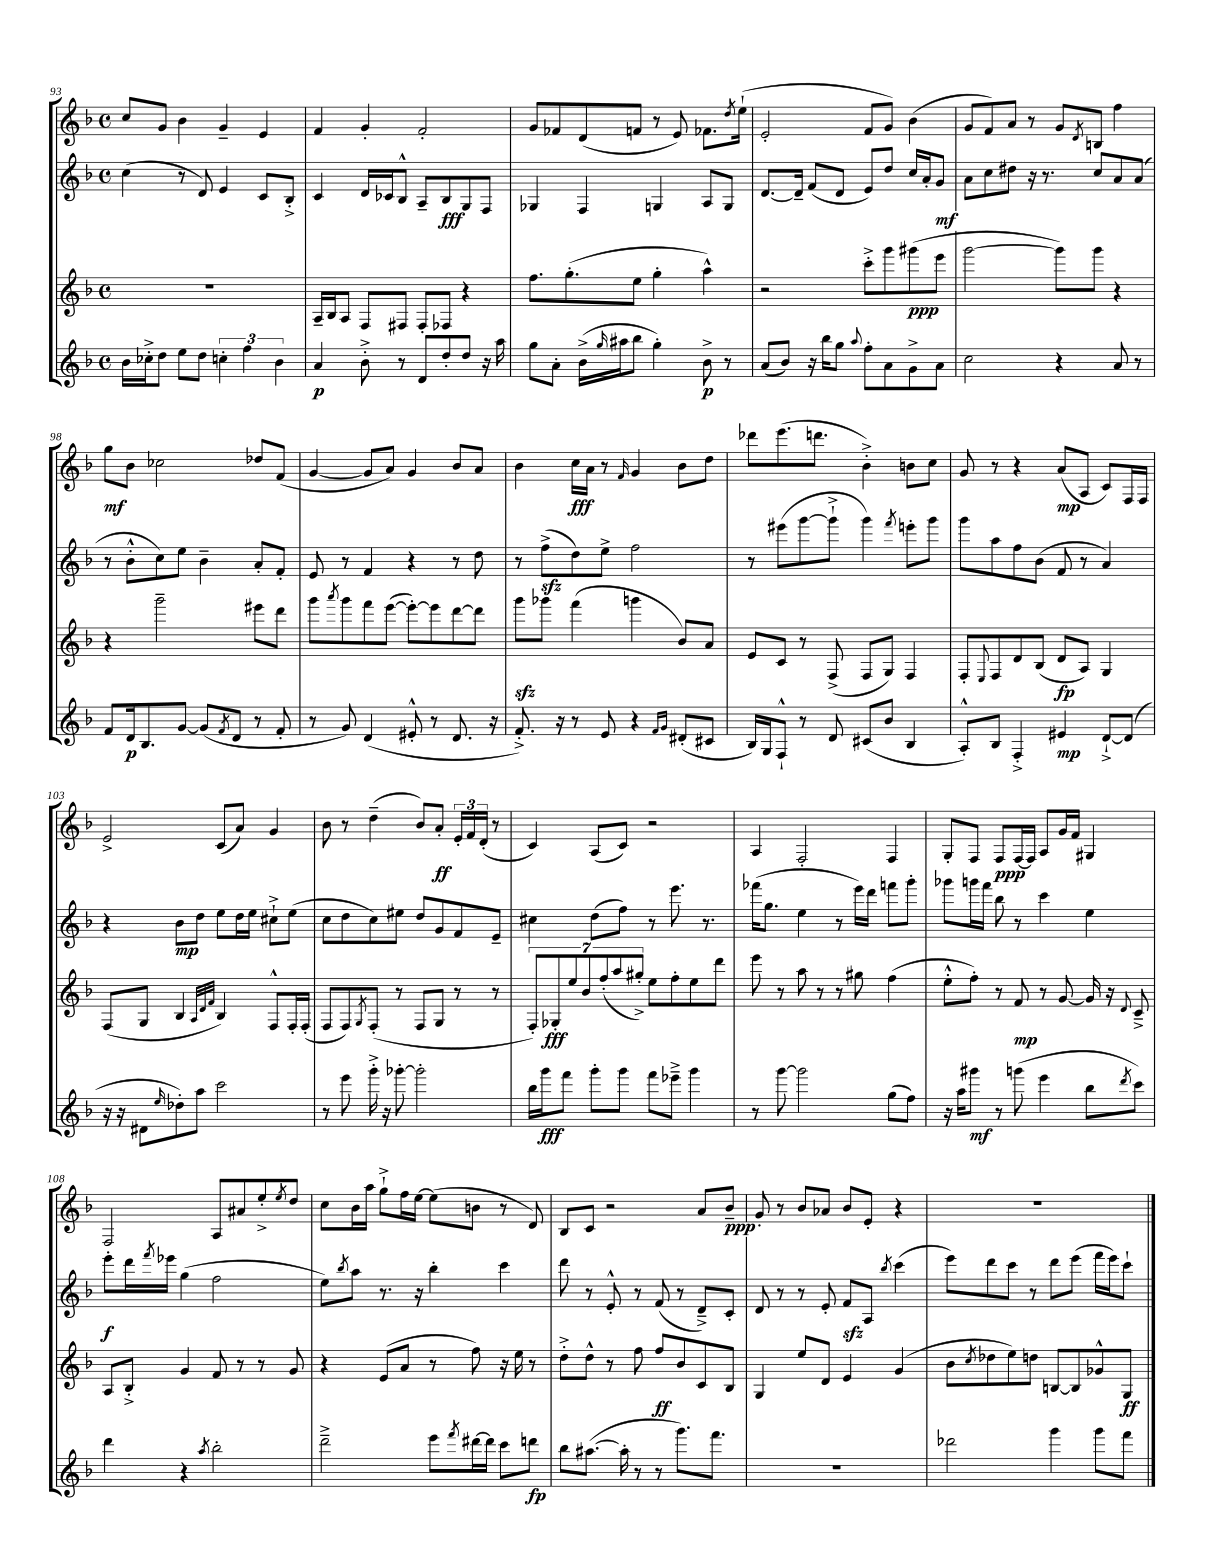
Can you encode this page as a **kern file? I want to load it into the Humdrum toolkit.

**kern	**dynam	**kern	**dynam	**kern	**dynam	**kern	**dynam
*part4	*part4	*part3	*part3	*part2	*part2	*part1	*part1
*staff4	*staff4	*staff3	*staff3	*staff2	*staff2	*staff1	*staff1
*clefG2	*	*clefG2	*	*clefG2	*	*clefG2	*
*k[b-]	*	*k[b-]	*	*k[b-]	*	*k[b-]	*
*M4/4	*	*M4/4	*	*M4/4	*	*M4/4	*
*met(c)	*	*met(c)	*	*met(c)	*	*met(c)	*
=93	=93	=93	=93	=93	=93	=93	=93
16b-\LL	.	1r	.	(4cc\	.	8cc/L	.
16cc-X'^\J	.	.	.	.	.	.	.
8dd\J	.	.	.	.	.	8g/J	.
8ee\L	.	.	.	8r	.	4b-\	.
8dd\J	.	.	.	8d/)	.	.	.
6ccn'\	.	.	.	4e/	.	4g~/	.
6ff\	.	.	.	.	.	.	.
.	.	.	.	8c/L	.	4e/	.
6b-\	.	.	.	.	.	.	.
.	.	.	.	8B-'^/J	.	.	.
=94	=94	=94	=94	=94	=94	=94	=94
4a/	p	16A~/LL	.	4c/	.	4f/	.
.	.	16B-/J	.	.	.	.	.
.	.	8A/J	.	.	.	.	.
8b-'^\	.	8F/L	.	16d/LL	.	4g'/	.
.	.	.	.	16c-X/J	.	.	.
8r	.	8F#X/J	.	8B-^^/J	.	.	.
8d/L	.	8F#'/L	.	8A~/L	.	2f'/	.
8dd'/	.	8F-X/J	.	8B-/	fff	.	.
8dd/J	.	4r	.	8G/	.	.	.
16r	.	.	.	8F/J	.	.	.
16aa\	.	.	.	.	.	.	.
=95	=95	=95	=95	=95	=95	=95	=95
8gg\L	.	8.ff\L	.	4G-X/	.	8g/L	.
8a'\J	.	.	.	.	.	8f-X/	.
.	.	(8.gg'\	.	.	.	.	.
(16b-^\LL	.	.	.	4F/	.	(8d/	.
16qqgg/	.	.	.	.	.	.	.
16aa#X\J	.	.	.	.	.	.	.
8bb-\J	.	8ee\J	.	.	.	8fn/J	.
4gg'\)	.	4gg'\	.	4Gn/	.	8r	.
.	.	.	.	.	.	8e/)	.
8b-^\	p	4aa^^\)	.	8A/L	.	8.f-X\L	.
8r	.	.	.	8G/J	.	.	.
.	.	.	.	.	.	8qdd/	.
.	.	.	.	.	.	(16ee`\Jk	.
=96	=96	=96	=96	=96	=96	=96	=96
(8a/L	.	2r	.	[8.d/L	.	2e'/	.
8b-/J)	.	.	.	.	.	.	.
.	.	.	.	16d~/Jk]	.	.	.
16r	.	.	.	(8f/L	.	.	.
16bb-\KL	.	.	.	.	.	.	.
8gg\J	.	.	.	8d/J	.	.	.
8qqaa/	.	.	.	.	.	.	.
8ff'\L	.	8ccc'^\L	.	8e/L)	.	8f/L	.
8a\	.	8ggg\	.	8dd/J	.	8g/J)	.
8g^\	.	(8ggg#X\	ppp	16cc/LL	.	(4b-\	.
.	.	.	.	16a'/J	.	.	.
8a\J	.	8eee\J	.	8g/J	mf	.	.
=97	=97	=97	=97	=97	=97	=97	=97
2cc\	.	[2ggg\	.	8a\L	.	8g/L	.
.	.	.	.	8cc\	.	8f/)	.
.	.	.	.	8dd#X\J	.	8a/J	.
.	.	.	.	16r	.	8r	.
.	.	.	.	8.r	.	.	.
4r	.	8ggg\L])	.	.	.	8g/L	.
.	.	.	.	.	.	8qd/	.
.	.	8ggg\J	.	8cc/L	.	8Bn/J	.
8a/	.	4r	.	8a/	.	4ff\	.
8r	.	.	.	(8a/J	.	.	.
!!LO:LB:g=z
=98	=98	=98	=98	=98	=98	=98	=98
8f/L	.	4r	.	8r	.	8gg\L	mf
16d/k	p	.	.	8b-'^^\L	.	8b-\J	.
8.B-/	.	.	.	.	.	.	.
.	.	2ggg~\	.	8cc\)	.	2cc-X\	.
[8g/J	.	.	.	8ee\J	.	.	.
(8g/L]	.	.	.	4b-~\	.	.	.
8qf/	.	.	.	.	.	.	.
8d/J	.	.	.	.	.	.	.
8r	.	8eee#X\L	.	8a'/L	.	8dd-X/L	.
8f'/	.	8ddd\J	.	8f'/J	.	(8f/J	.
=99	=99	=99	=99	=99	=99	=99	=99
8r	.	8ggg\L	.	8e/	.	[4g/	.
.	.	8qaaa/	.	.	.	.	.
8g/)	.	8ggg\	.	8r	.	.	.
(4d/	.	8fff\	.	4f/	.	8g/L]	.
.	.	([8eee\J	.	.	.	8a/J)	.
8e#X'^^/	.	8eee'\L_)	.	4r	.	4g/	.
8r	.	8eee\]	.	.	.	.	.
8.d/	.	[8ddd\	.	8r	.	8b-/L	.
.	.	8ddd\J]	.	8dd\	.	8a/J	.
16r	.	.	.	.	.	.	.
=100	=100	=100	=100	=100	=100	=100	=100
8.f'^/)	.	8gggzz\L	.	8r	.	4b-\	.
.	.	8ggg-X\J	.	(8ffzz^\L	.	.	.
16r	.	.	.	.	.	.	.
8r	.	(4fff\	.	8dd\)	.	16cc\LL	fff
.	.	.	.	.	.	16a\JJ	.
8e/	.	.	.	8ee^\J	.	8r	.
.	.	.	.	.	.	16qqf/	.
4r	.	4gggn\	.	2ff\	.	4g/	.
16qqf/LL	.	.	.	.	.	.	.
16qqg/JJ	.	.	.	.	.	.	.
(8d#X'/L	.	8b-/L)	.	.	.	8b-\L	.
8c#X/J	.	8a/J	.	.	.	8dd\J	.
=101	=101	=101	=101	=101	=101	=101	=101
16B-/LL)	.	8e/L	.	8r	.	8ddd-X\L	.
16G/J	.	.	.	.	.	.	.
8F`^^/J	.	8c/J	.	(8eee#X\L	.	(8.eee\	.
8r	.	8r	.	[8ggg\	.	.	.
.	.	.	.	.	.	8.dddn\J	.
8d/	.	(8F^/	.	8ggg`^\J]	.	.	.
(8c#X/L	.	8F/L	.	4ggg\)	.	4b-'^\)	.
8b-/J	.	8G/J)	.	.	.	.	.
.	.	.	.	8qfff/	.	.	.
4B-/	.	4F/	.	8eeen'\L	.	8bn\L	.
.	.	.	.	8ggg\J	.	8cc\J	.
=102	=102	=102	=102	=102	=102	=102	=102
8A'^^/L)	.	8F'/L	.	8ggg\L	.	8g/	.
.	.	8qqE/	.	.	.	.	.
8B-/J	.	8F/	.	8aa\	.	8r	.
4F'^/	.	8d/	.	8ff\	.	4r	.
.	.	(8B-/J	.	(8b-\J	.	.	.
4e#X/	mp	8d/L	fp	8f/	.	(8a/L	mp
.	.	8A/J)	.	8r	.	8A/J	.
[8d`^/L	.	4G/	.	4a/)	.	8c/L)	.
(8d/J]	.	.	.	.	.	16F/L	.
.	.	.	.	.	.	16F/JJ	.
!!LO:LB:g=z
=103	=103	=103	=103	=103	=103	=103	=103
16r	.	(8F/L	.	4r	.	2e^/	.
16r	.	.	.	.	.	.	.
8d#X\L	.	8G/J	.	.	.	.	.
16qqee/	.	.	.	.	.	.	.
8dd-X'\)	.	4B-/	.	8b-\L	mp	.	.
8aa\J	.	.	.	8dd\J	.	.	.
.	.	32qqA/LLL	.	.	.	.	.
.	.	32qqd/	.	.	.	.	.
.	.	32qqf/JJJ	.	.	.	.	.
2ccc\	.	4B-/)	.	8ee\L	.	(8c/L	.
.	.	.	.	16dd\L	.	8a/J)	.
.	.	.	.	16ee\JJ	.	.	.
.	.	8F^^/L	.	8cc#X`^\L	.	4g/	.
.	.	16F'/L	.	(8ee\J	.	.	.
.	.	(16F'/JJ	.	.	.	.	.
=104	=104	=104	=104	=104	=104	=104	=104
8r	.	8F/L	.	8cc\L	.	8b-\	.
8eee\	.	8F/)	.	8dd\	.	8r	.
.	.	8qG/	.	.	.	.	.
16ggg'^\	.	(8F'/J	.	8cc\)	.	(4dd~\	.
16r	.	.	.	.	.	.	.
[8ggg-X'\	.	8r	.	8ee#X\J	.	.	.
2ggg-'\]	.	8F/L	.	8dd/L	.	8b-/L)	.
.	.	8G/J	.	8g/	.	8a'/J	ff
.	.	8r	.	8f/	.	24e'/LL	.
.	.	.	.	.	.	24f/	.
.	.	.	.	.	.	(24d'/JJ	.
.	.	8r	.	8e~/J	.	8r	.
=105	=105	=105	=105	=105	=105	=105	=105
16bb-\LL	.	14F'/L)	.	4cc#X\	.	4c/)	.
16ggg\J	fff	.	.	.	.	.	.
.	.	14G-X'/	fff	.	.	.	.
8fff\J	.	.	.	.	.	.	.
.	.	14ee/	.	.	.	.	.
.	.	14b-/	.	.	.	.	.
8ggg'\L	.	.	.	(8dd\L	.	(8A/L	.
.	.	(14ff'/	.	.	.	.	.
.	.	14aa/	.	.	.	.	.
8ggg\J	.	.	.	8ff\J)	.	8c/J)	.
.	.	14gg#X'^/J)	.	.	.	.	.
8fff\L	.	8ee\L	.	8r	.	2r	.
8eee-X~^\J	.	8ff'\	.	8.eee\	.	.	.
4ggg\	.	8ee\	.	.	.	.	.
.	.	.	.	8.r	.	.	.
.	.	8ddd\J	.	.	.	.	.
=106	=106	=106	=106	=106	=106	=106	=106
8r	.	8eee\	.	(16fff-X\KL	.	4A/	.
.	.	.	.	8.gg\J	.	.	.
[8ggg\	.	8r	.	.	.	.	.
2ggg\]	.	8aa\	.	4ee\	.	2F'/	.
.	.	8r	.	.	.	.	.
.	.	8r	.	8r	.	.	.
.	.	8gg#X\	.	16eee\LL)	.	.	.
.	.	.	.	16ddd\JJ	.	.	.
(8gg\L	.	(4ff\	.	8fffn\L	.	4F/	.
8ff\J)	.	.	.	8ggg'\J	.	.	.
=107	=107	=107	=107	=107	=107	=107	=107
16r	.	8ee'^^\L	.	8ggg-X\L	.	8G'/L	.
16aa\KL	.	.	.	.	.	.	.
8ggg#X\J	mf	8ff'\J)	.	16gggn\L	.	8F/J	.
.	.	.	.	16fff\JJ	.	.	.
8r	.	8r	.	8bb-\	.	8F/L	ppp
(8gggn\	.	8f/	mp	8r	.	[16F/L	.
.	.	.	.	.	.	16F/JJ]	.
4eee\	.	8r	.	4ccc\	.	8A/L	.
.	.	[8g/	.	.	.	16g/L	.
.	.	.	.	.	.	16f/JJ	.
8bb-\L	.	16g/]	.	4ee\	.	4G#X/	.
.	.	16r	.	.	.	.	.
8qddd/	.	8qqd/	.	.	.	.	.
8ccc\J)	.	8c~^/	.	.	.	.	.
!!LO:LB:g=z
=108	=108	=108	=108	=108	=108	=108	=108
4ddd\	.	8A/L	.	8eee'\L	f	2F/	.
.	.	8B-'^/J	.	16ddd\L	.	.	.
.	.	.	.	8qfff/	.	.	.
.	.	.	.	16eee-X\JJ	.	.	.
4r	.	4g/	.	(4gg\	.	.	.
8qaa/	.	.	.	.	.	.	.
2bb-'\	.	8f/	.	2ff\	.	8A/L	.
.	.	8r	.	.	.	8a#X/	.
.	.	8r	.	.	.	8ee'^/	.
.	.	.	.	.	.	8qee/	.
.	.	8g/	.	.	.	8dd/J	.
=109	=109	=109	=109	=109	=109	=109	=109
2ddd~^\	.	4r	.	8ee\L)	.	8cc\L	.
.	.	.	.	8qbb-/	.	.	.
.	.	.	.	8aa\J	.	16b-\L	.
.	.	.	.	.	.	16aa\JJ	.
.	.	(8e/L	.	8.r	.	8gg`^\L	.
.	.	8a/J	.	.	.	16ff\L	.
.	.	.	.	16r	.	[16ee\JJ	.
8eee\L	.	8r	.	4bb-'\	.	(8ee\L]	.
8qfff/	.	.	.	.	.	.	.
[16ddd#X\L	.	8ff\)	.	.	.	8bn\J	.
16ddd#\JJ]	.	.	.	.	.	.	.
8ccc\L	.	16r	.	4ccc\	.	8r	.
.	.	16ee\	.	.	.	.	.
8dddn\J	fp	8r	.	.	.	8d/)	.
=110	=110	=110	=110	=110	=110	=110	=110
8bb-\L	.	8dd'^\L	.	8ddd\	.	8B-/L	.
([8.aa#X\J	.	8dd^^\J	.	8r	.	8c/J	.
.	.	8r	.	8e'^^/	.	2r	.
16aa#'\]	.	.	.	.	.	.	.
8r	.	8ff\	.	8r	.	.	.
8r	.	8ff/L	ff	(8f/	.	.	.
8.ggg\L)	.	8b-/	.	8r	.	.	.
.	.	8c/	.	8d~^/L)	.	8a/L	.
8.fff\J	.	.	.	.	.	.	.
.	.	8B-/J	.	8c'/J	.	8b-~/J	ppp
=111	=111	=111	=111	=111	=111	=111	=111
1r	.	4G/	.	8d/	.	8g'/	.
.	.	.	.	8r	.	8r	.
.	.	8ee/L	.	8r	.	8b-/L	.
.	.	8d/J	.	8e'/	.	8a-X/J	.
.	.	4e/	.	8fzz/L	.	8b-/L	.
.	.	.	.	8A/J	.	8e'/J	.
.	.	.	.	8qbb-/	.	.	.
.	.	(4g/	.	(4ccc\	.	4r	.
=112	=112	=112	=112	=112	=112	=112	=112
2ddd-X\	.	8b-\L	.	8eee\L)	.	1r	.
.	.	8qcc/	.	.	.	.	.
.	.	8dd-X\	.	8ddd\	.	.	.
.	.	8ee\)	.	8ccc\J	.	.	.
.	.	8ddn\J	.	8r	.	.	.
4ggg\	.	[8Bn/L	.	8ddd\L	.	.	.
.	.	8B/]	.	(8eee\J	.	.	.
8ggg\L	.	8g-X^^/	.	16fff\LL	.	.	.
.	.	.	.	16eee\J)	.	.	.
8fff\J	.	8G/J	ff	8ccc`\J	.	.	.
==	==	==	==	==	==	==	==
*-	*-	*-	*-	*-	*-	*-	*-
